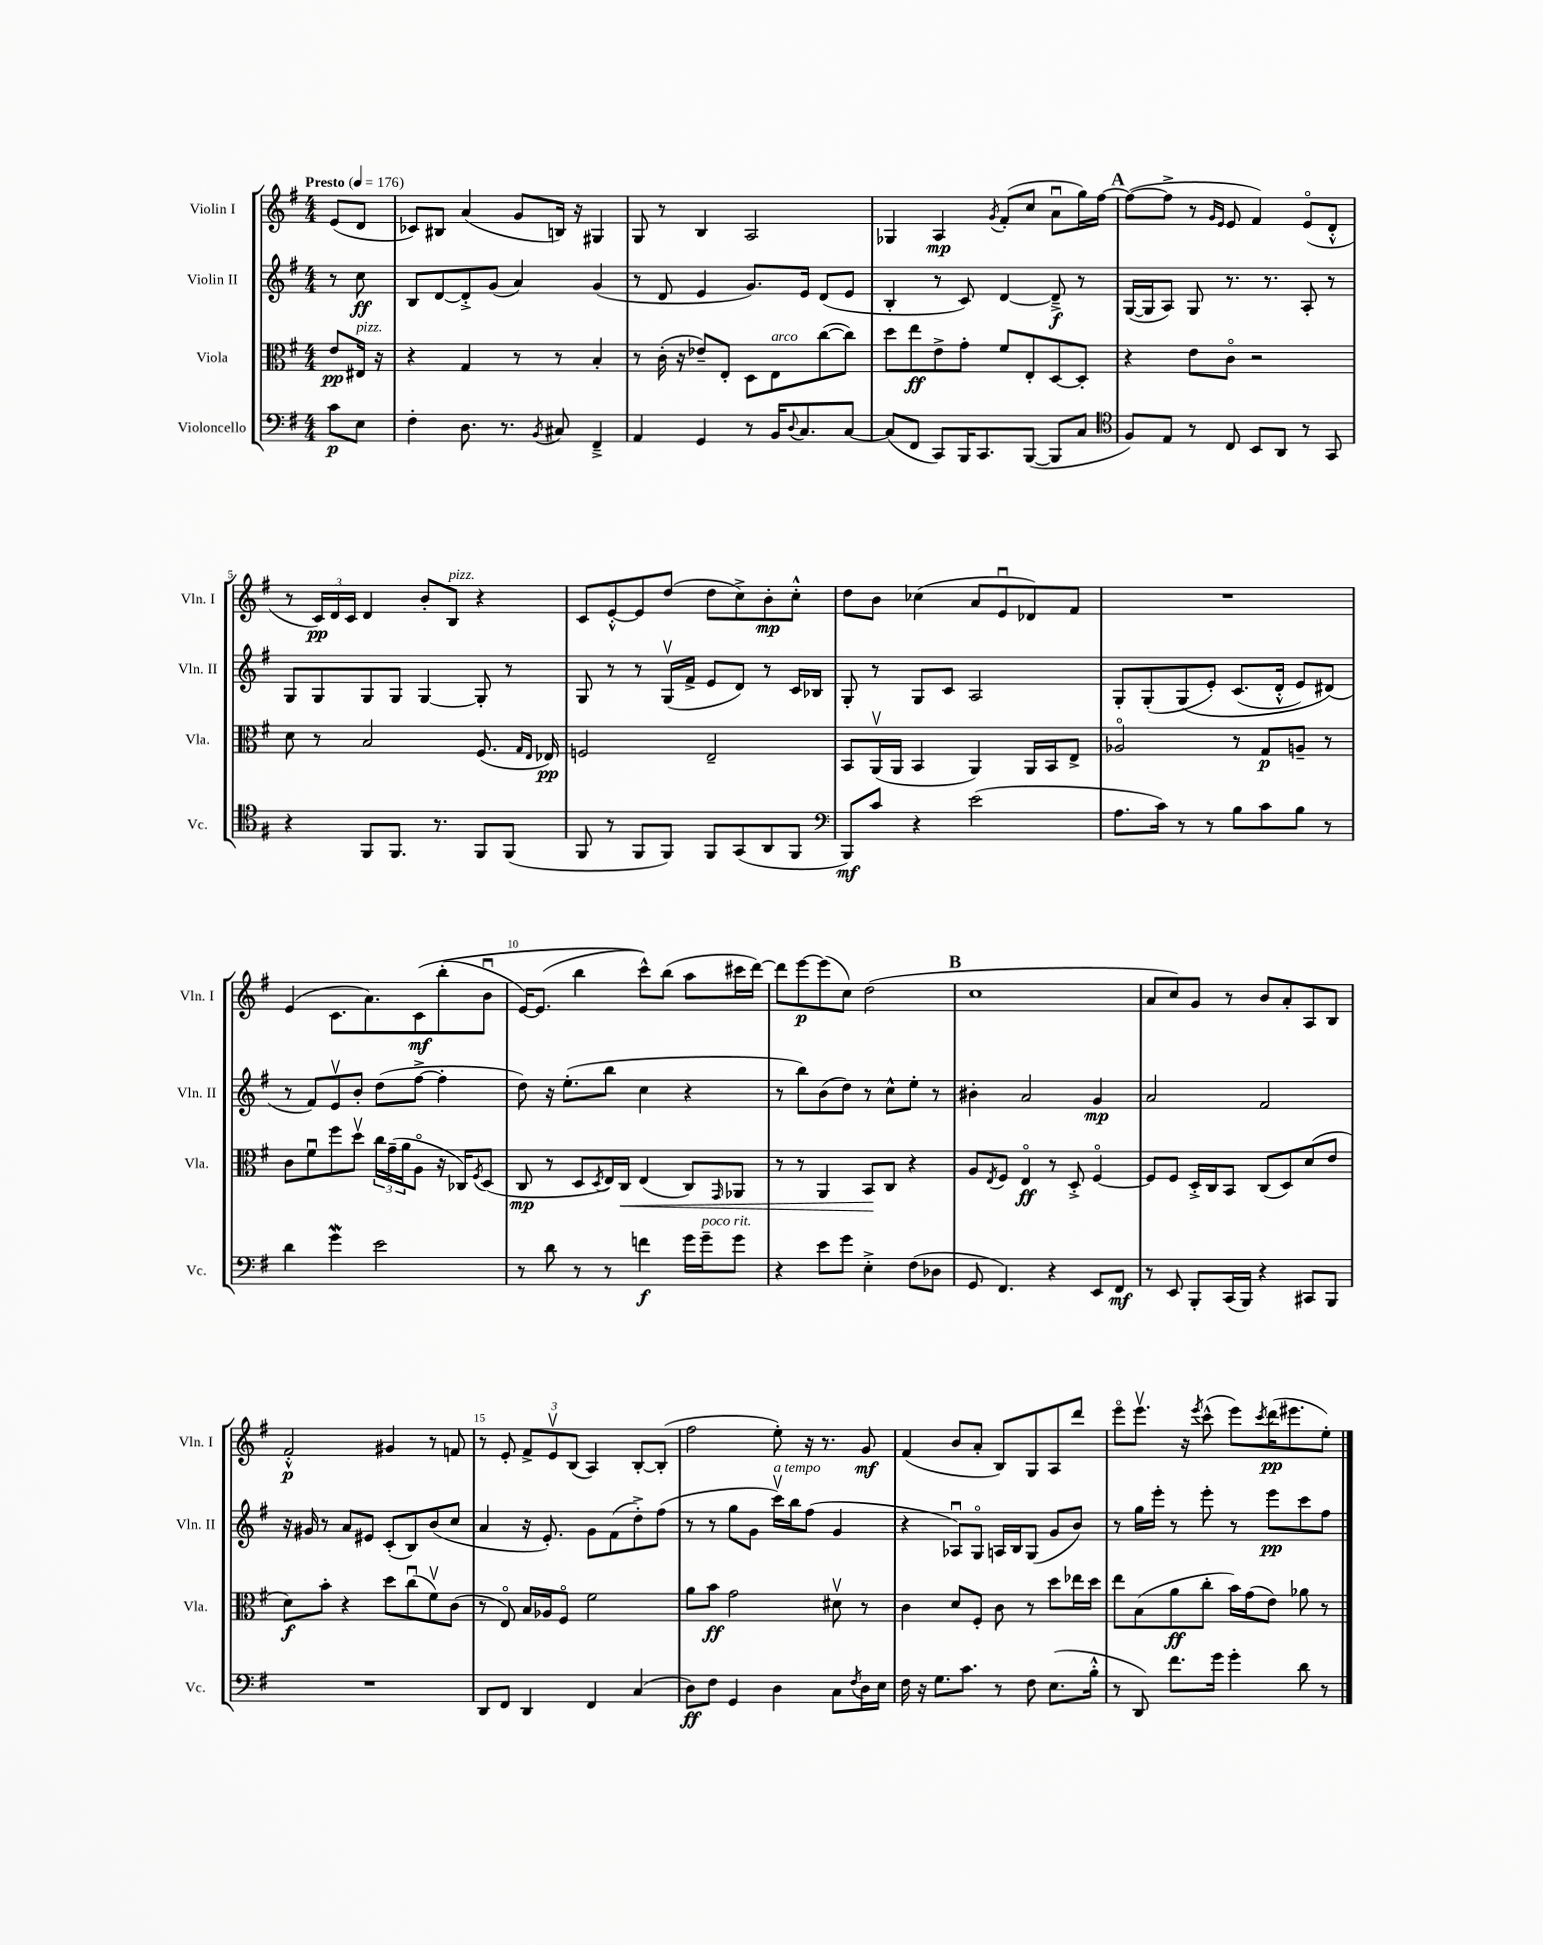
<<
\new StaffGroup <<
\new Staff = "s0" \with { instrumentName = "Violin I" shortInstrumentName = "Vln. I" } {
    \clef treble \key g \major \numericTimeSignature \time 4/4 \partial 4 \tempo "Presto" 4 = 176
    e'8( d'8 |
    ces'8) bis8 a'4( g'8 b16) r16 gis4 |
    g8 r8 b4 a2 |
    ges4 a4\mp \acciaccatura { g'8 } fis'8-.( c''8 a'8\downbow g''16) fis''16~ |
    \mark \markup { \bold "A" } fis''8~( fis''8-> r8 \grace { g'16 e'16 } e'8 fis'4) e'8\flageolet( d'8-.-^ |
    r8 \tuplet 3/2 { c'16\pp) d'16 c'16 } d'4 b'8-. b8^\markup { \italic "pizz." } r4 |
    c'8 e'8~-.-^ e'8 d''8( d''8 c''8->) b'8-.\mp c''8-.-^ |
    d''8 b'8 ces''4( a'8 e'8\downbow des'8) fis'8 |
    R1 |
    e'4( c'8. a'8.) c'8\mf\( b''8-.( b'8\downbow |
    e'16~) e'8.( b''4 c'''8-^)\) b''8( a''8 cis'''16 d'''16~) |
    d'''8 e'''8~\p e'''8( c''8) d''2( |
    \mark \markup { \bold "B" } c''1 |
    a'8 c''8) g'8 r8 b'8 a'8-. a8 b8 |
    fis'2-.-^\p gis'4 r8 f'8 |
    r8 e'8-. \tuplet 3/2 { fis'8-> e'8\upbow b8( } a4) b8~-. b8-.( |
    fis''2 e''8-.) r16 r8. g'8\mf |
    fis'4( b'8 a'8-. b8) g8 a8 d'''8 |
    e'''8\flageolet e'''8.\upbow r16 \acciaccatura { e'''8 } c'''8-^( e'''8) \acciaccatura { c'''8 } d'''16\pp( eis'''8. e''8-.) \bar "|." |
}
\new Staff = "s1" \with { instrumentName = "Violin II" shortInstrumentName = "Vln. II" } {
    \clef treble \key g \major \numericTimeSignature \time 4/4 \partial 4
    r8 c''8\ff |
    b8 d'8~ d'8-.-> g'8( a'4) g'4( |
    r8 d'8 e'4 g'8.) e'16 d'8( e'8 |
    b4-. r8 c'8) d'4~ d'8--->\f r8 |
    \mark \markup { \bold "A" } g16~( g16 a8) g8 r8. r8. a8-. r8 |
    g8 g8 g8 g8 g4~ g8-. r8 |
    g8 r8 r8 g16\upbow( fis'16-> e'8 d'8) r8 c'16 bes16 |
    g8-. r8 g8 c'8 a2 |
    g8-. g8-.( g8\( e'8-.) c'8.( d'16-.-^ e'8) dis'8(\) |
    r8 fis'8) e'8\upbow b'8-. d''8( fis''8~-> fis''4-. |
    d''8) r16 e''8.-.( b''8 c''4 r4 |
    r8 b''8) b'8( d''8) r8 c''8-^ e''8-. r8 |
    \mark \markup { \bold "B" } bis'4-. a'2 g'4\mp |
    a'2 fis'2 |
    r16 gis'16 r8 a'8 eis'8 c'8-.( b8) b'8( c''8 |
    a'4 r16 e'8.-.) g'8 fis'8( d''8-.->) fis''8( |
    r8 r8 g''8 g'8 c'''16\upbow^\markup { \italic "a tempo" }) b''16 fis''8( g'4 |
    r4 aes8\downbow) g8\flageolet a16 b16 g8( g'8 b'8) |
    r8 g''16 e'''16-. r8 e'''8-. r8 e'''8\pp c'''8 fis''8 \bar "|." |
}
\new Staff = "s2" \with { instrumentName = "Viola" shortInstrumentName = "Vla." } {
    \clef alto \key g \major \numericTimeSignature \time 4/4 \partial 4
    e'8\pp eis16^\markup { \italic "pizz." } r16 |
    r4 g4 r8 r8 b4-. |
    r8 c'16-.( r16 ees'8--) e8-. d8 e8^\markup { \italic "arco" } c''8~( c''8) |
    d''8 e''8\ff e'8-> g'8-. fis'8 e8-. d8~ d8-. |
    \mark \markup { \bold "A" } r4 e'8 c'8\flageolet r2 |
    d'8 r8 b2 fis8.( \grace { g16 e16 } ees16\pp) |
    f2 e2-- |
    b,8 a,16\upbow( a,16 b,4 a,4) a,16 b,16 e8-> |
    aes2\flageolet r8 g8\p a8-- r8 |
    c'8 fis'8\downbow fis''8 d''8\upbow \tuplet 3/2 { c''16 g'16--( a'16 } a8\flageolet r16 ces16) \acciaccatura { fis8 } d8( |
    c8\mp r8 d8 \acciaccatura { d8 } e16) c16\< e4( c8) \grace { g,16 } aes,8 |
    r8 r8 a,4 b,8\! c8 r4 |
    \mark \markup { \bold "B" } a8 \acciaccatura { e8 } fis8 e4\flageolet\ff r8 d8-.-> fis4~\flageolet |
    fis8 fis8 d16-.-> c16 b,8 c8( d8) d'8( e'8 |
    d'8\f) b'8-. r4 d''8 c''8\downbow( fis'8\upbow) c'8( |
    r8 e8\flageolet) b16 aes16 fis8\flageolet fis'2 |
    a'8 b'8\ff g'2 dis'8\upbow r8 |
    c'4 d'8 fis8-. c'8 r8 d''8 ees''16 d''16 |
    e''8 b8( a'8\ff c''8-. b'16) g'16( e'8) aes'8 r8 \bar "|." |
}
\new Staff = "s3" \with { instrumentName = "Violoncello" shortInstrumentName = "Vc." } {
    \clef bass \key g \major \numericTimeSignature \time 4/4 \partial 4
    c'8\p e8 |
    fis4-. d8. r8. \acciaccatura { b,8 } cis8 fis,4---> |
    a,4 g,4 r8 b,16 \appoggiatura { d8 } c8. c8~ |
    c8( fis,8 c,8) b,,16 c,8. b,,8~( b,,8 c8 |
    \mark \markup { \bold "A" } \clef tenor fis8) e8 r8 c8 b,8 a,8 r8 g,8 |
    r4 fis,8 fis,8. r8. fis,8 fis,8( |
    fis,8 r8 fis,8 fis,8) fis,8 g,8( a,8 fis,8 |
    \clef bass b,,8\mf) c'8 r4 e'2( |
    a8. c'16) r8 r8 b8 c'8 b8 r8 |
    d'4 g'4\mordent e'2 |
    r8 d'8 r8 r8 f'4\f g'16 g'16--^\markup { \italic "poco rit." } g'8 |
    r4 e'8 g'8 e4-.-> fis8( des8 |
    \mark \markup { \bold "B" } g,8 fis,4.) r4 e,8 fis,8\mf |
    r8 e,8 b,,8-. c,16( b,,16) r4 cis,8 b,,8 |
    R1 |
    d,8 fis,8 d,4 fis,4 c4( |
    d8\ff) fis8 g,4 d4 c8 \acciaccatura { fis8 } d16 e16 |
    fis16 r16 g8. c'8. r8 fis8 e8.( b16-.-^ |
    r8 d,8) fis'8. g'16 g'4-. d'8 r8 \bar "|." |
}
>>
>>
\layout { \context { \Score \override BarNumber.break-visibility = ##(#f #t #t) barNumberVisibility = #(every-nth-bar-number-visible 5) } }
